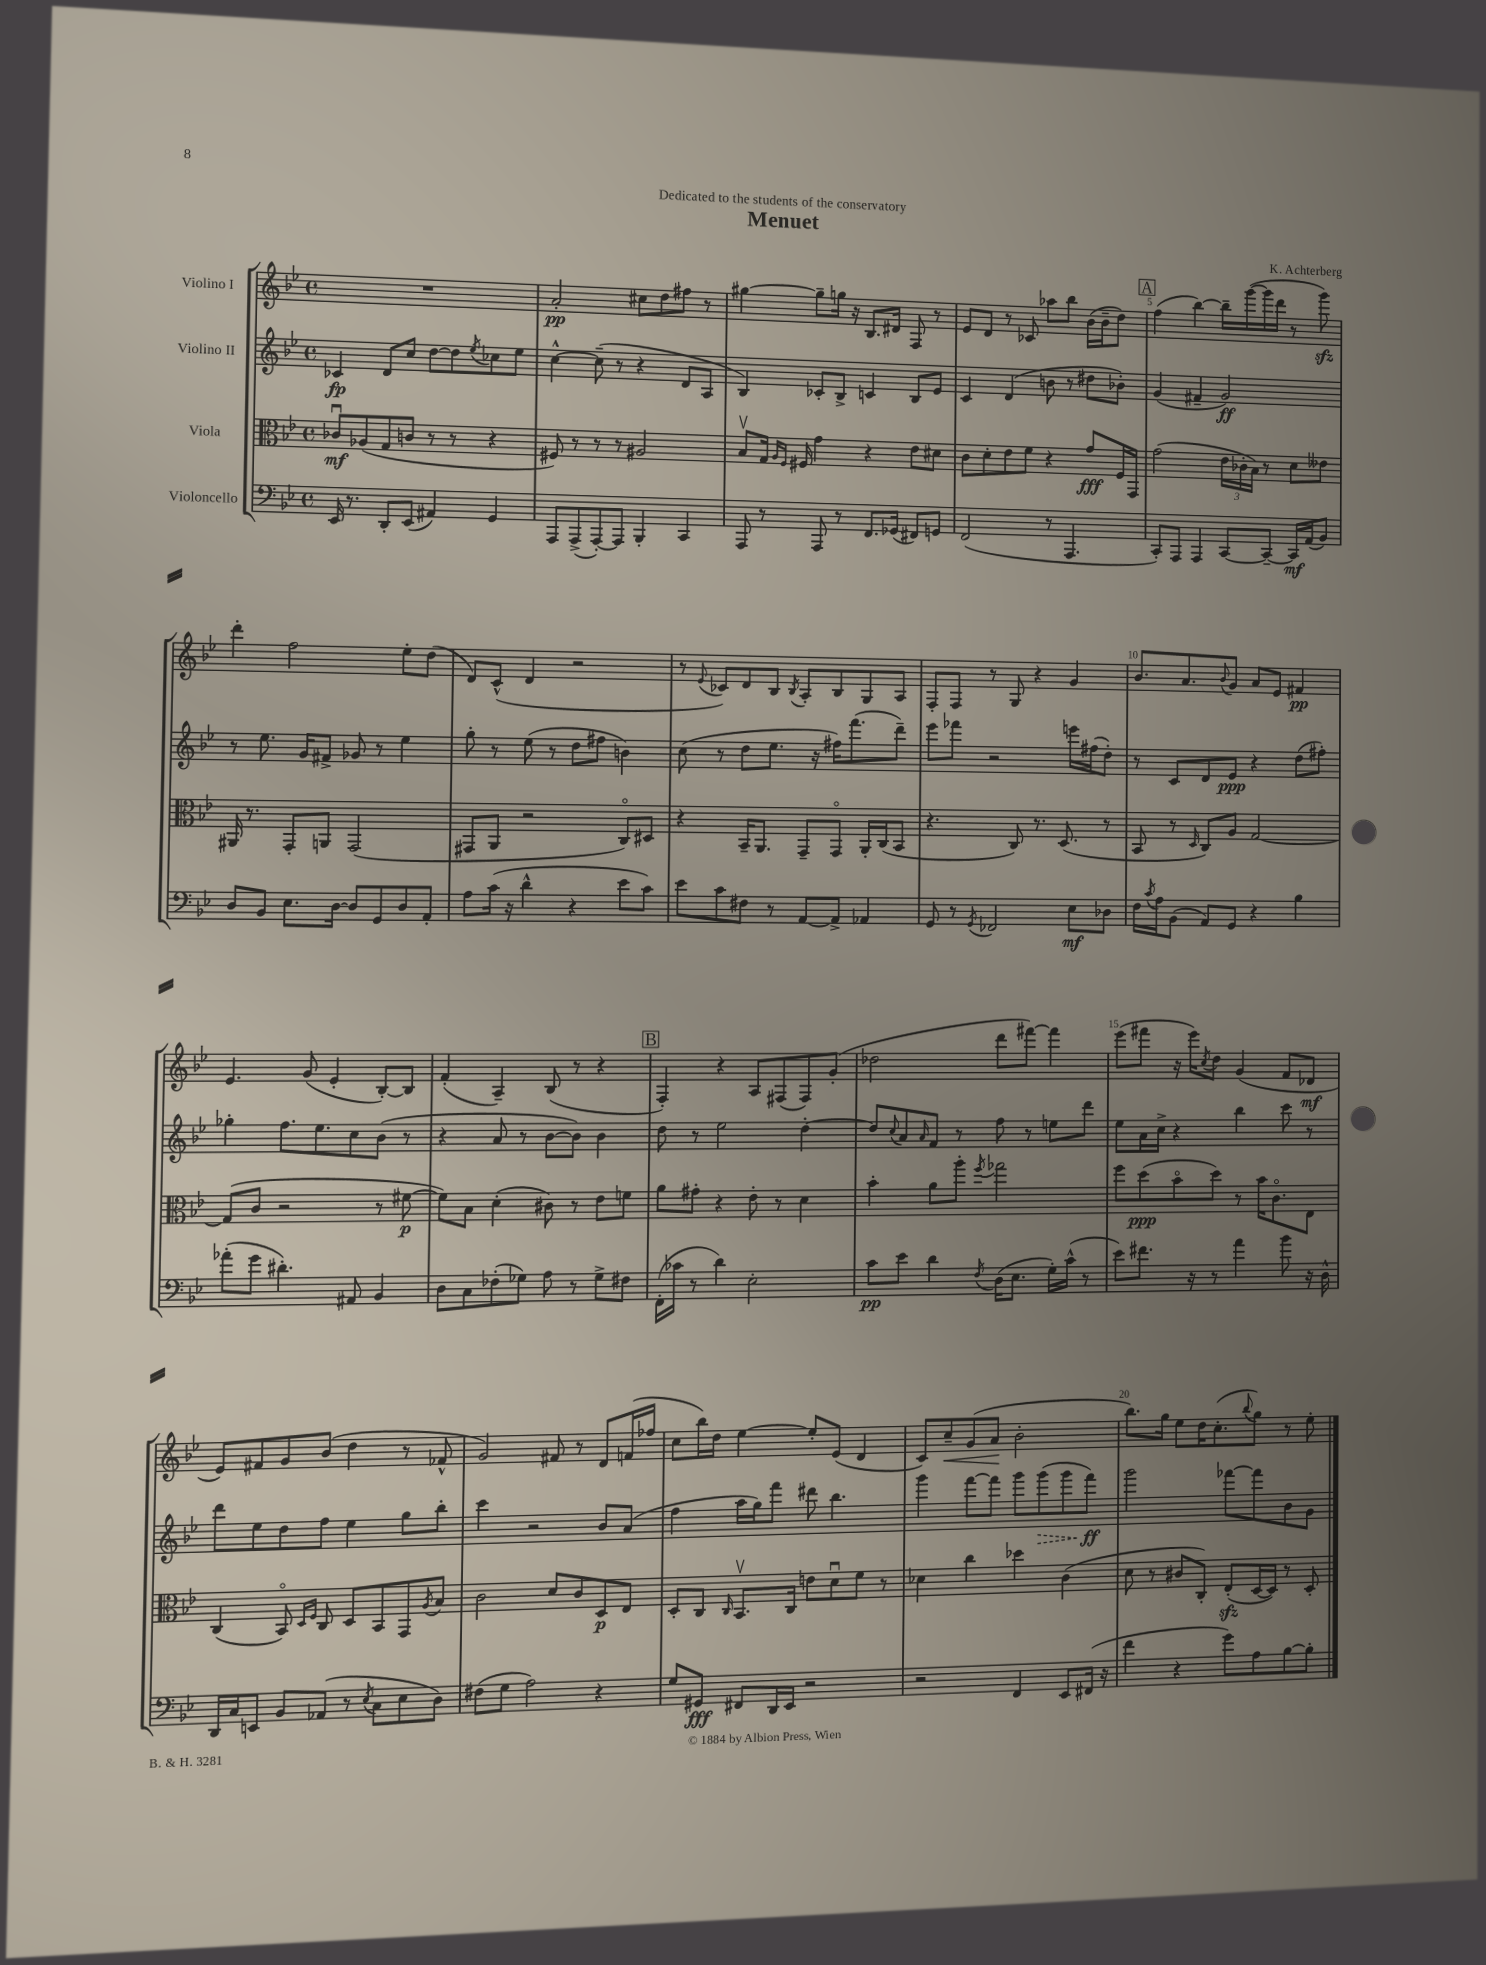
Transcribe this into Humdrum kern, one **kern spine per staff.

**kern	**kern	**kern	**kern
*staff4	*staff3	*staff2	*staff1
*clefF4	*clefC3	*clefG2	*clefG2
*k[b-e-]	*k[b-e-]	*k[b-e-]	*k[b-e-]
*M4/4	*M4/4	*M4/4	*M4/4
*met(c)	*met(c)	*met(c)	*met(c)
16EE-/	8c-u/L	4c-/	1r
8.r	.	.	.
.	(8A-/	.	.
8DD'/L	8G/	8d/L	.
(8EE-/J	8c/J	8cc/J	.
4AA#/)	8r	[8dd\L	.
.	8r	8dd\]	.
.	.	8qee-/	.
4GG/	4r	8cc-\	.
.	.	8ee-\J	.
=	=	=	=
8AAA/L	8F#/)	[4cc^^\	2a'/
(8AAA^/	8r	.	.
[8AAA'/)	8r	(8cc~\]	.
8AAA/]J	8r	8r	.
4BBB-'/	2A#/	4r	8cc#\L
.	.	.	8dd\
4CC/	.	8d/L	8ff#\J
.	.	8A/J	8r
=	=	=	=
8AAA/	8B-v/L	4B-/)	[4gg#\
8r	16G/Jk	.	.
.	16qqA/LL	.	.
.	16qqF/JJ	.	.
.	16F#/	.	.
8AAA/	4g\	8c-'/L	8gg#~\]L
8r	.	8B-^/J	16gg\Jk
.	.	.	16r
8.FF/L	4r	4c/	8.B-/L
(16GG-/Jk	.	.	16d#/Jk
8FF#/L)	8e-\L	8B-/L	8F/
8GG/J	8d#\J	8e-/J	8r
=	=	=	=
(2FF/	8c\L	4c/	8e-/L
.	8d'\	.	8d/J
.	8e-\	(4d/	8r
.	8f\J	.	8c-/
8r	4r	8b\	8aa-\L
4.AAA/	.	8r	8bb-\J
.	8g/L	8dd#\L	(16b-\LL
.	.	.	16b-~\J
.	16F/L	8b-'\J)	8dd\J)
.	16GG/JJ	.	.
=	=	=	=
8CC'/L)	(2g\	(4g/	(4ff\
8AAA/J	.	.	.
4AAA/	.	4f#~/	[4bb-\)
[8CC/L	24e-\LL	2g/)	16bb-~\]LL
.	24c-'\	.	.
.	.	.	([16ggg\
.	24B-\JJ)	.	.
8CC~/_J	8r	.	16ggg\]
.	.	.	16ddd\JJ
16CC/]LL	8d\L	.	8r
(16AA/J	.	.	.
8BB-/J)	8e--\J	.	8ggg\)
=	=	=	=
8D/L	16AA#/	8r	4ddd'\
.	8.r	.	.
8BB-/J	.	8.ee-\	.
8.E-\L	8GG'/L	.	2ff\
.	.	16g/LK	.
.	8AA/J	8f#^/J	.
[16D\Jk	.	.	.
8D/]L	(2GG/	8g-/	.
8GG/	.	8r	.
8D/	.	4ee-\	8ee-'\L
8AA'/J	.	.	(8dd\J
=	=	=	=
8A\L	8GG#/L	8gg'\	8d/L)
(16c\Jk	8AA/J	8r	(8c^^/J
16r	.	.	.
4d^^\	2r	(8ee-\	4d/
.	.	8r	.
4r	.	8dd\L	2r
.	.	8ff#\J	.
8e-\L	8Co/L)	4b\)	.
8c\J)	8D#/J	.	.
=	=	=	=
8e-\L	4r	(8cc\	8r
.	.	.	8qqe-/
8c\	.	8r	8c-/L)
8F#\J	16BB-~/LK	8dd\L	8d/
.	8.AA/J	.	.
8r	.	8.ee-\J	8B-/J
.	.	.	8qB-/
[8AA/L	8GG~/L	.	8A'/L
.	.	16r	.
8AA^/]J	8GGo/J	16ff#\LK)	8B-/
.	.	(8.fff\	.
4AA-/	16AA'/LL	.	8G/
.	(16C/J	.	.
.	8BB-/J	8ddd~\J)	8A/J
=	=	=	=
8GG/	4.r	8eee-\L	8F'/L
8r	.	8fff-\J	8F/J
8qGG/	.	.	.
2FF-/	.	2r	8r
.	8C/)	.	8G/
.	8.r	.	4r
.	(8.D/	.	.
8E-\L	.	16eee\LL	4g/
.	.	(16ff#\J	.
8D-\J	8r	8dd'\J)	.
=	=	=	=
16F\LL	8BB-/	8r	8.b-/L
8qc/	.	.	.
16A\J	.	.	.
(8BB-\J	8r	8c/L	.
.	.	.	8.a/
.	16qqD/	.	.
8AA/L)	8C/L)	8d/	.
.	.	.	8qqb-/
8GG/J	8A/J	8e-/J	8g/J
4r	[2G/	4r	8a/L
.	.	.	8e-/J
4B-\	.	(8dd\L	4f#/
.	.	8ff#'\J)	.
=	=	=	=
(8a-'\L	(8G/]L	4gg-'\	4.e-/
8g\J	8c/J	.	.
4.d#'\)	2r	8.ff\L	.
.	.	.	(8g/
.	.	8.ee-\	.
.	.	.	4e-'/
8AA#/	.	8cc\	.
4BB-/	8r	(8b-\J	[8B-'/L)
.	[8f#\	8r	8B-/]J
=	=	=	=
8D\L	8f#\]L)	4r	(4f'/
8C\	8B-\J	.	.
(8F-'\	(4d'\	8a/	4A~/)
8G-\J)	.	8r	.
8A\	8c#\)	[8b-\L	(8B-/
8r	8r	8b-\]J)	8r
8G-^\L	8e-\L	4b-\	4r
8F#\J	8f\J	.	.
=	=	=	=
(16FF'\LL	8a\L	8dd\	4F'/)
16c-\JJ	.	.	.
8r	8g#'\J	8r	.
4d\)	4r	2ee-\	4r
2E-'\	8e-'\	.	8A/L
.	8r	.	(8F#/
.	4d\	[4dd'\	8F#/)
.	.	.	(8g'/J
=	=	=	=
8c\L	4b-'\	8dd/]L	2dd-\
.	.	8qqcc/	.
8e-\J	.	8a/	.
.	.	16qqa/	.
4d\	8a\L	8f/J	.
.	8aa'\J	8r	.
8qF/	8qff/	.	.
(16D\LK	2gg-\	8ff\	8ddd\L
8.E-\J	.	.	.
.	.	8r	[8fff#\J)
16G'\LL)	.	8ee\L	4fff#\]
(16c^^\JJ	.	.	.
8r	.	8ddd\J	.
=	=	=	=
8e-\L)	8ff\L	8ee-\L	(8eee-\L
8.f#\J	(8dd\	16a\L	8fff#\J
.	.	16cc^\JJ	.
.	8b-o\	4r	16r
16r	.	.	16eee-\LK)
.	.	.	8qcc/
8r	8dd\J)	.	8dd\J
4a\	8r	4bb-\	(4g/
.	16b-\LK	.	.
.	8.co\	.	.
8b-\	.	8ccc\	8f/L
16r	8E-\J	8r	8d-/J
16D^^\	.	.	.
=	=	=	=
16DD/LL	(4C/	8ddd\L	8e-/L)
16C/J	.	.	.
8EE/J	.	8ee-\	8f#/
8BB-/L	8BB-o/)	8dd\	8g/
.	16qqD/LL	.	.
.	16qqF/JJ	.	.
(8AA-/J	8C/	8ff\J	(8b-/J
8r	8D/L	4ee-\	4dd\
8qE-/	.	.	.
8C\L	8BB-/	.	.
8E-\	8GG/	8gg\L	8r
.	8qA/	.	.
8D\J)	8B-/J	8bb-'\J	8f-^^/
=	=	=	=
(8F#\L	2c\	4ccc\	2g/)
8G\J	.	.	.
2A\)	.	2r	.
.	8d/L	.	8f#/
.	8c/	.	8r
4r	8D/	8b-/L	8d/L
.	8E-/J	(8a/J	(16f/L
.	.	.	16ff-/JJ
=	=	=	=
8G/L	8D'/L	4ff\	8cc\L
8GG#/J	8C/J	.	16bb-\L)
.	.	.	16dd\JJ
.	16qqC/	.	.
8FF#/L	8.BB-v/L	16aa\LL	[4ee-\
.	.	16gg\J)	.
16DD/L	.	8fff\J	.
16EE-/JJ	16C/Jk	.	.
2r	8e\L	8ddd#\	8ee-'/]L
.	8du\	4.bb-\	(8e-/J
.	8f\J	.	4d/
.	8r	.	.
=	=	=	=
2r	4d-\	4ggg\	8c/L)
.	.	.	8cc~/
.	4cc\	[8fff\L	(8g/
.	.	8fff\]J	8a/J
4FF/	4dd-\	8ggg\L	2b-'\
.	.	(8ggg\	.
8EE-/L	(4c\	8ggg\	.
(16FF#/Jk	.	8fff\J)	.
16r	.	.	.
=	=	=	=
4f\	8d\	2ggg\	8.bb-\L)
.	8r	.	.
.	.	.	16gg\Jk
4r	8c#/L	.	8ee-\L
.	8C'/J)	.	16dd\K
.	.	.	(8.cc'\
8g\L)	(8E-'/L	[8fff-\L	.
.	.	.	8qqbb-/
8A\	[16D/L	8fff-\]	8gg\J)
.	16D/]JJ)	.	.
[8B-\	8r	8b-\	8r
8B-'\]J	8D'/	8g\J	8ee-'\
==	==	==	==
*-	*-	*-	*-
